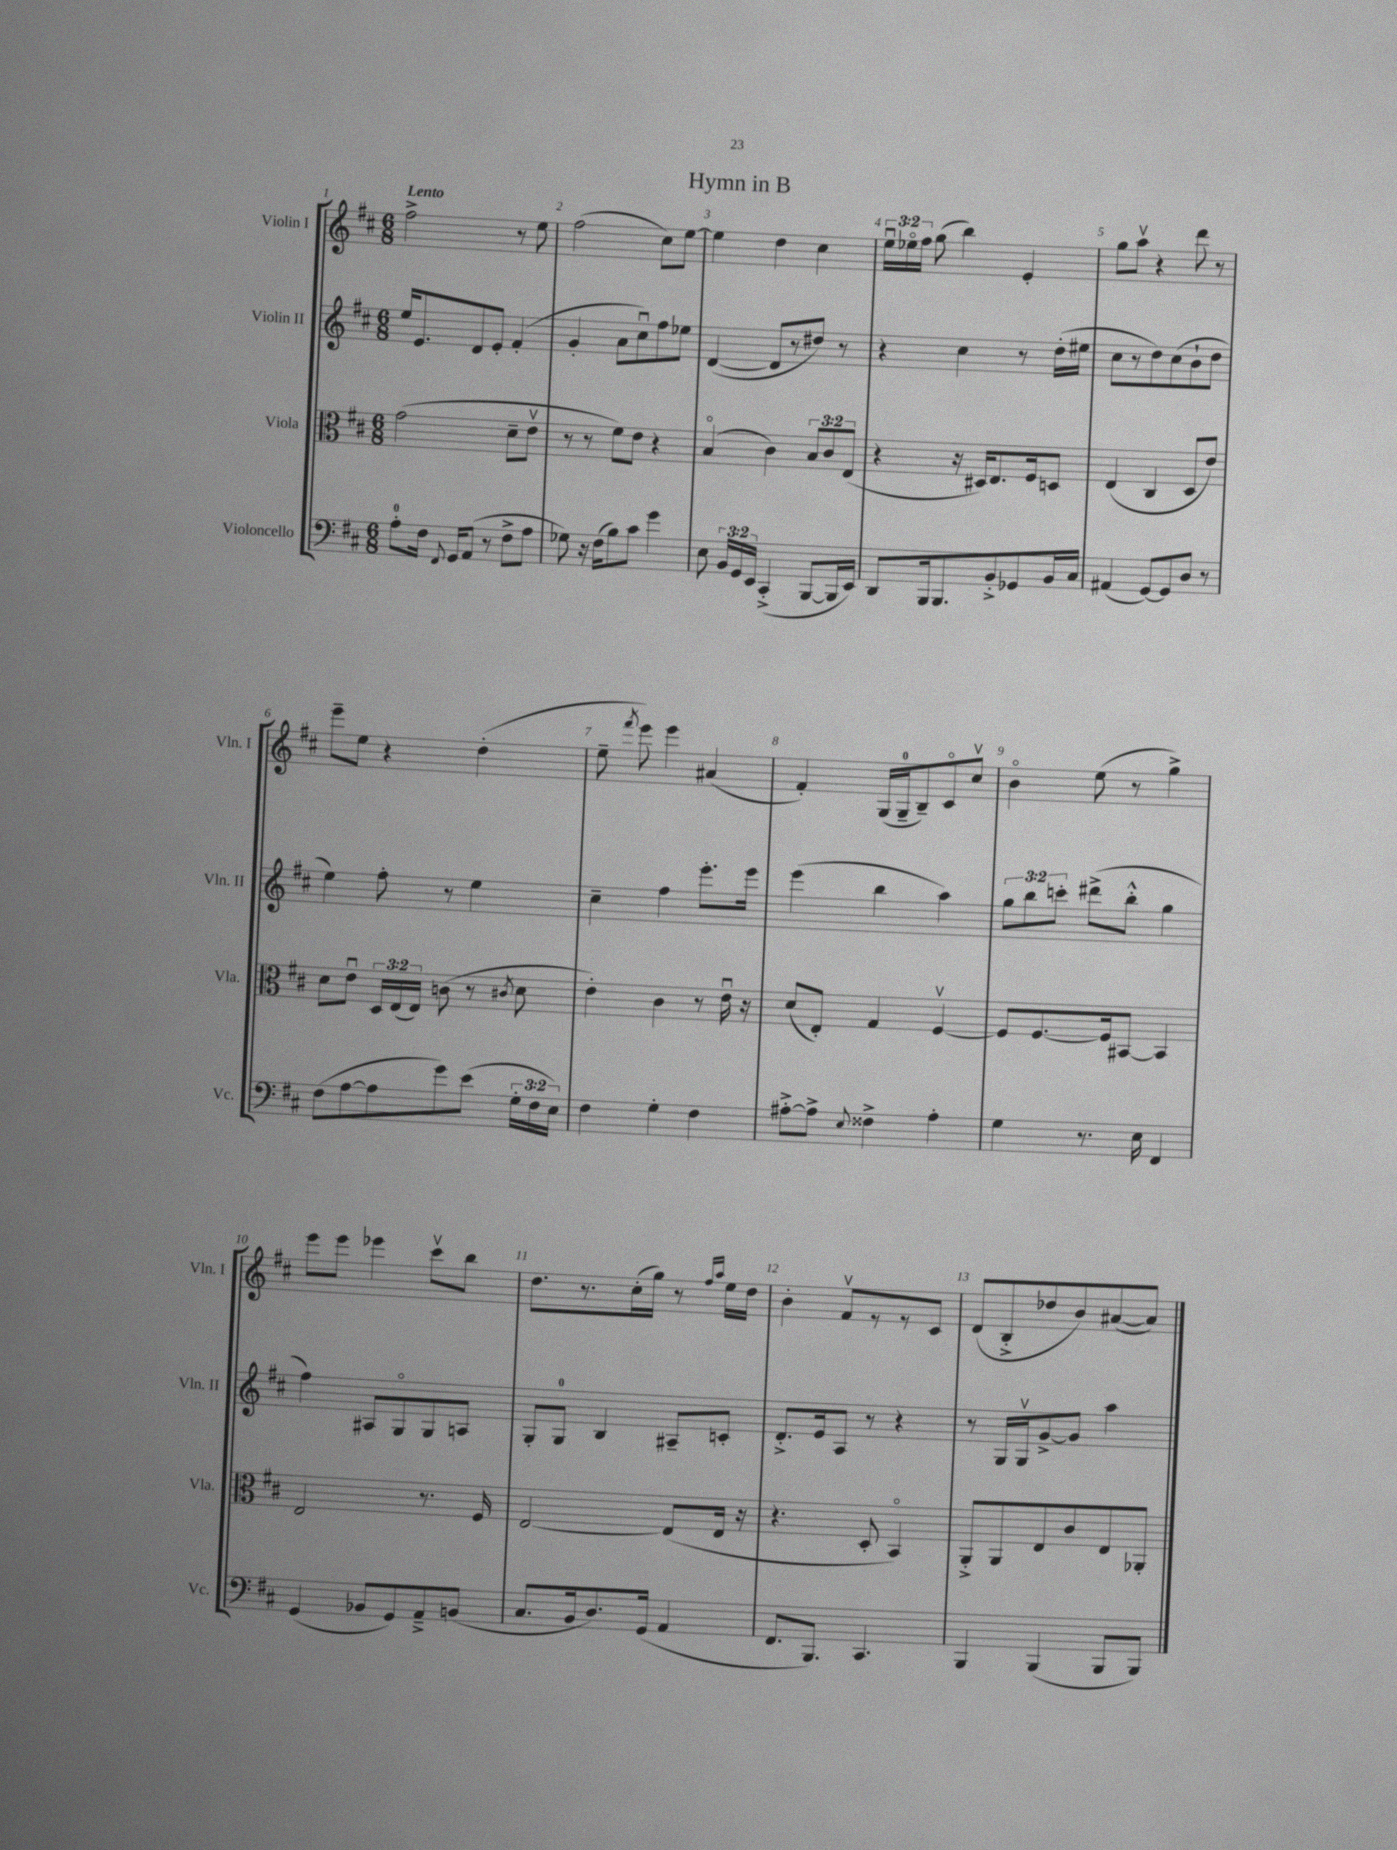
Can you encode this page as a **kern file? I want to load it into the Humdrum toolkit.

**kern	**kern	**kern	**kern
*staff4	*staff3	*staff2	*staff1
*clefF4	*clefC3	*clefG2	*clefG2
*k[f#c#]	*k[f#c#]	*k[f#c#]	*k[f#c#]
*M6/8	*M6/8	*M6/8	*M6/8
8A'\L	(2g\	16ee/LK	2ff#^\
.	.	8.e/	.
16F#\Jk	.	.	.
8qqFF#/	.	.	.
16GG/LK	.	.	.
(8AA/J	.	8d/	.
8r	.	8e'/J	.
8F#^\L	8d~\L	(4f#'/	8r
8A\J	8ev\J	.	8ee\
=	=	=	=
8G-\)	8r	4g'/	(2ff#\
16r	8r	.	.
(16F#\LK	.	.	.
8B\)	8f#\L)	8a\L	.
8c#\J	8e\J	8cc#u\)	.
4g\	4r	8ff#\	8cc#\L)
.	.	8ee-\J	[8ee\J
=	=	=	=
8E\	(4Bo/	([4d/	4ee\]
24BB/LL	.	.	.
24GG/	.	.	.
24EE/JJ	.	.	.
(4CC#'^/	4c#\)	8d/]L	4dd\
.	.	8r	.
[8BBB/L	12B/L	8dd#/J)	4cc#\
.	12c#/	.	.
16BBB/]L	.	8r	.
.	(12E/J	.	.
16EE/JJ)	.	.	.
=	=	=	=
8DD/L	4r	4r	24eeu\LL
.	.	.	24ee-o\
.	.	.	24ff#\JJ
16BBB/k	.	.	(8gg\
8.BBB/	.	.	.
.	16r	4cc#\	4bb\)
.	16D#/LK)	.	.
8BB'^/	8.E/	.	.
8GG-/	.	8r	4e'/
.	16F#/k	.	.
16BB/L	8D/J	(16dd'\LL	.
16C#/JJ	.	16ee#\JJ	.
=	=	=	=
(4AA#/	(4E/	8cc#\L	8gg\L
.	.	8r	8aav\J
[8GG/L)	4C#/	8dd\)	4r
8GG/]	.	(8cc#\	.
8D/J	8D/L	8b`\	8ddd\
8r	8e/J)	8dd\J	8r
=	=	=	=
(8F#\L	8d\L	4ee\)	8eee~\L
[8A\	8eu\J	.	8ee\J
8A\]	24D/LL	8ff#'\	4r
.	(24E/	.	.
.	24E/JJ)	.	.
8g\)	(8c\	8r	.
(8e\J	8r	4ee\	(4dd'\
.	8qc#/	.	.
24G'\LL	8d\	.	.
24F#\	.	.	.
24E\JJ)	.	.	.
=	=	=	=
4F#\	4e'\)	4cc#~\	8ee~\
.	.	.	8qfff#/
.	.	.	8eee\)
4G'\	4c#\	4ff#\	4eee\
4F#\	8r	8.eee'\L	(4a#/
.	16eu\	.	.
.	16r	16eee\Jk	.
=	=	=	=
[8A#'^\L	(8d/L	(4eee\	4f#'/)
8A#^\]J	8E'/J)	.	.
8qqE/	.	.	.
4F##^\	4G/	4bb\	(16G/LL
.	.	.	16G~/J
.	.	.	8B~/)
4A#'\	[4F#v/	4aa\)	8c#o/
.	.	.	8cc#v/J
=	=	=	=
4G\	8F#/]L	12gg\L	4bo\
.	.	12bb\	.
.	[8.F#/	.	.
.	.	12ccc'\J	.
8.r	.	(8ddd#^\L	(8ee\
.	16F#/]k	.	.
.	[8BB#/J	8bb'^^\J	8r
16E\	.	.	.
4FF#/	4BB#/]	4gg\	4gg^\)
=	=	=	=
(4GG/	2E/	4ff#\)	8eee\L
.	.	.	8eee\J
8BB-/L	.	8A#/L	4eee-\
8GG/)	.	8Go/	.
8AA~^/	8.r	8G/	8ccc#v\L
(8BB/J	.	8A/J	8bb\J
.	16F#/	.	.
=	=	=	=
8.C#/L	[2E/	8G'/L	8.dd\L
.	.	8G/J	.
16BB/k	.	.	8.r
8.D/)	.	4B/	.
.	.	.	(16cc#'\L
(16GG/Jk	.	.	16gg\JJ)
4AA/	(8E/]L	8A#~/L	8r
.	.	.	16qqff#/LL
.	.	.	16qqaa/JJ
.	16E/Jk	8c'/J	16ee\LL
.	16r	.	16dd\JJ
=	=	=	=
8.FF#/L	4.r	8.d'^/L	4b'\
8.BBB/J)	.	16e/k	.
.	.	8A/J	8f#v/L
4.CC#/	8D'/	8r	8r
.	4BBo/)	4r	8r
.	.	.	8c#/J
=	=	=	=
4BBB/	8AA'^/L	8r	(8d/L
.	8AA/	16G/LL	8B'^/
.	.	16Gv/J	.
(4BBB/	8E/	[8g^/	8dd-/
.	8c#/	8g/]J	8b/)
8BBB/L	8E/	4aa\	([8a#/
8BBB/J)	8AA-'/J	.	8a#/]J)
==	==	==	==
*-	*-	*-	*-
